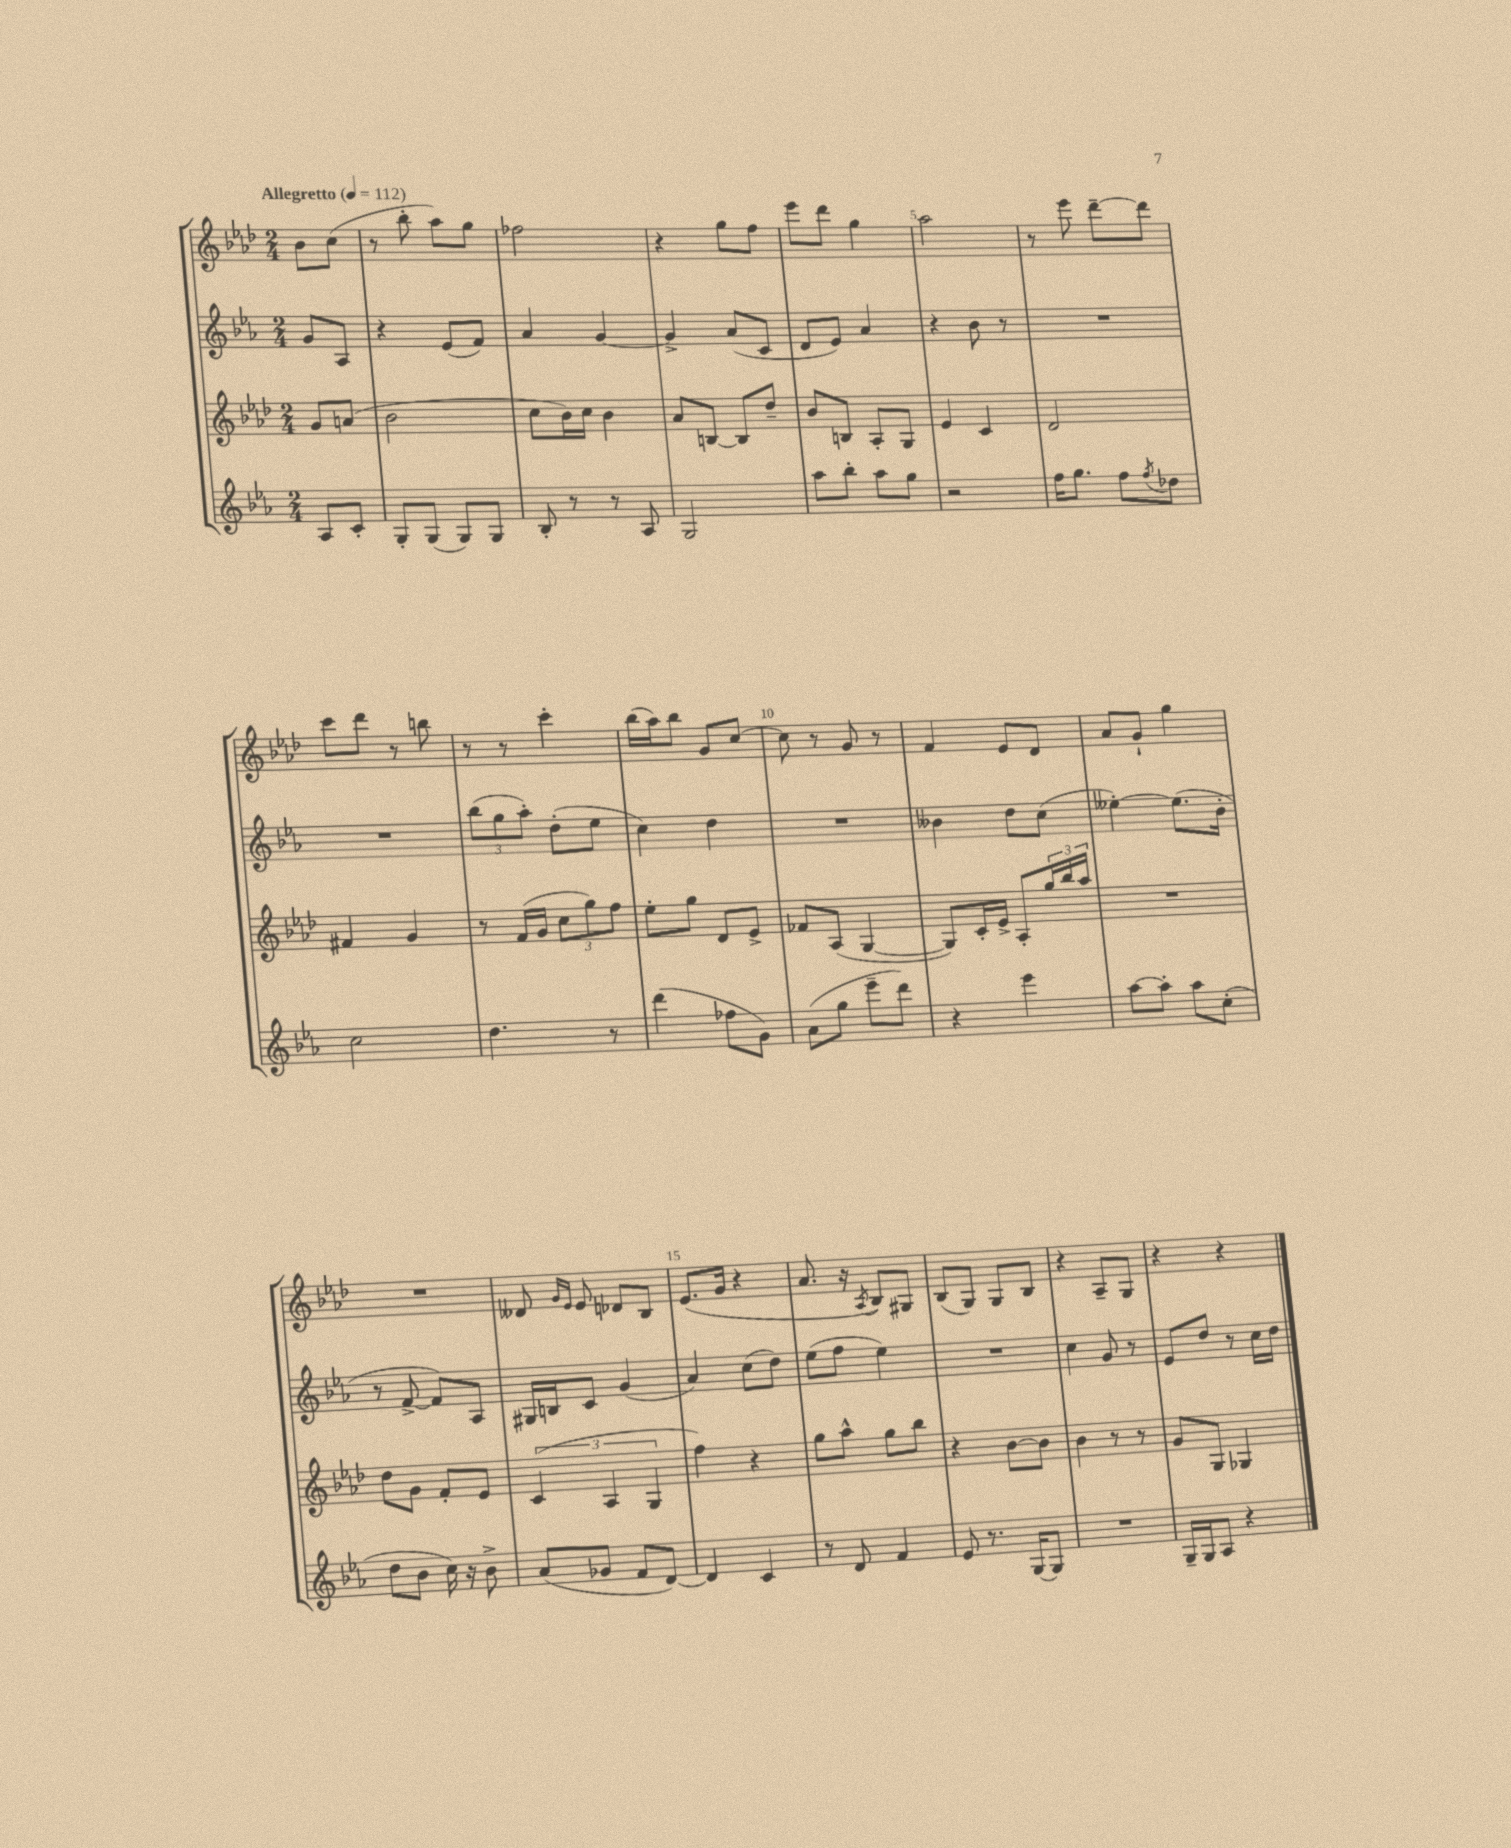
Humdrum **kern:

**kern	**kern	**kern	**kern
*staff4	*staff3	*staff2	*staff1
*clefG2	*clefG2	*clefG2	*clefG2
*k[b-e-a-]	*k[b-e-a-d-]	*k[b-e-a-]	*k[b-e-a-d-]
*M2/4	*M2/4	*M2/4	*M2/4
*MM112	*MM112	*MM112	*MM112
8A-	8g	8g	8b-
8c'	(8a	8A-	(8cc
=	=	=	=
8G'	2b-	4r	8r
(8G	.	.	8bb-'
8G)	.	(8e-	8aa-)
8G	.	8f)	8gg
=	=	=	=
8B-'	8cc	4a-	2ff-
8r	16b-)	.	.
.	16cc	.	.
8r	4b-	[4g	.
8A-	.	.	.
=	=	=	=
2G	8a-	4g^]	4r
.	[8B	.	.
.	8B]	(8a-	8gg
.	8dd-~	8c	8ff
=	=	=	=
8aa-	8b-	8d	8eee-
8bb-'	8B	8e-)	8ddd-
8aa-	8A-'	4a-	4gg
8gg	8G	.	.
=	=	=	=
2r	4e-	4r	2aa-
.	4c	8b-	.
.	.	8r	.
=	=	=	=
16ff	2d-	2r	8r
8.gg	.	.	.
.	.	.	8eee-
8ff	.	.	[8ddd-~
8qff	.	.	.
8dd-	.	.	8ddd-]
=	=	=	=
2cc	4f#	2r	8ccc
.	.	.	8ddd-
.	4g	.	8r
.	.	.	8bb
=	=	=	=
4.dd	8r	(12bb-	8r
.	.	12gg	.
.	(16f	.	8r
.	.	12aa-')	.
.	16g	.	.
.	12cc	(8dd'	4ccc'
.	12gg)	.	.
8r	.	8ee-	.
.	12ff	.	.
=	=	=	=
(4ddd	8ee-'	4cc)	(16bb-
.	.	.	16aa-)
.	8gg	.	8bb-
8ff-	8d-	4dd	8g
8g)	8e-^	.	[8cc
=	=	=	=
(8a-	8f-	2r	8cc]
8gg	(8A-	.	8r
8eee-~	[4G	.	8g
8ddd)	.	.	8r
=	=	=	=
4r	8G])	4b--	4f
.	16c'	.	.
.	16e-^	.	.
4eee-	8A-'	8dd	8e-
.	24gg	(8cc	8d-
.	24bb-	.	.
.	24aa-	.	.
=	=	=	=
[8aa-	2r	[4ee--')	8a-
8aa-']	.	.	8g`
8aa-	.	(8.ee--]	4gg
(8cc'	.	.	.
.	.	16b-'	.
=	=	=	=
8dd	8dd-	8r	2r
8b-	8g	[8f^	.
16cc)	8f'	8f])	.
16r	.	.	.
8b-^	8e-	8A-	.
=	=	=	=
(8a-	(6c	16G#	8d--
.	.	16B	.
.	.	.	16qqg
.	.	.	16qqe-
8g-	.	8c	8e-
.	6A-	.	.
8f	.	(4g	8d-
.	6G	.	.
[8d)	.	.	8B-
=	=	=	=
4d]	4ff)	4a-)	(8.e-
.	.	.	16g
4c	4r	(8cc	4r
.	.	8dd)	.
=	=	=	=
8r	8gg	(8ee-	8.a-
8d	8aa-^^	8ff	.
.	.	.	16r
.	.	.	8qA-
4f	8gg	4ee-)	8B-)
.	8bb-	.	8G#
=	=	=	=
8e-	4r	2r	(8B-
8.r	.	.	8G)
.	[8b-	.	8G
[16G	.	.	.
8G]	8b-]	.	8B-
=	=	=	=
2r	4b-	4cc	4r
.	8r	8g	8A-~
.	8r	8r	8G
=	=	=	=
16G~	8g	8e-	4r
16G	.	.	.
8A-	8G	8dd	.
4r	4G-	8r	4r
.	.	16cc	.
.	.	16dd	.
==	==	==	==
*-	*-	*-	*-
